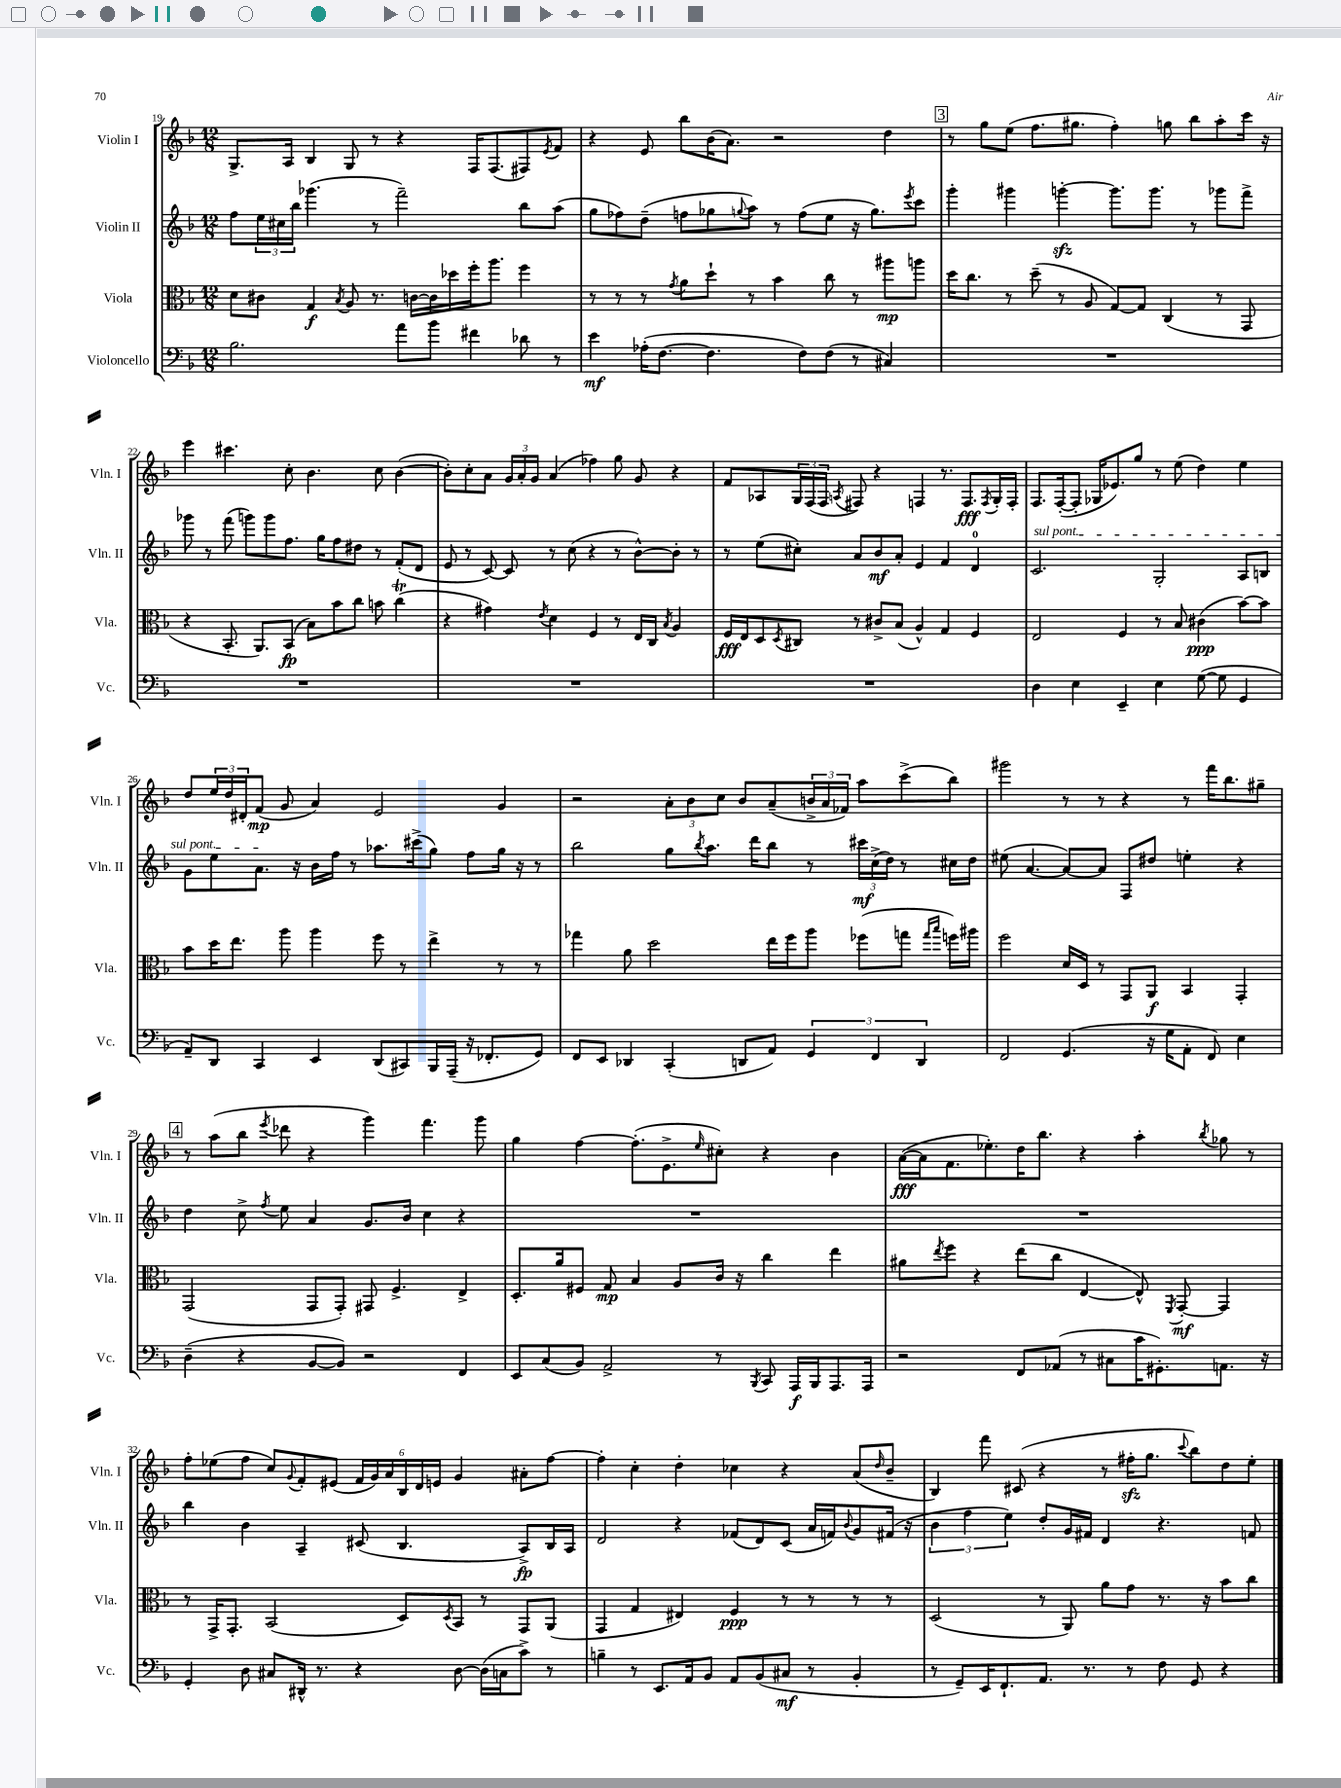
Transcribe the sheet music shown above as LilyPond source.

<<
\new StaffGroup <<
\new Staff = "s0" \with { instrumentName = "Violin I" shortInstrumentName = "Vln. I" } {
    \clef treble \key f \major \numericTimeSignature \time 12/8
    g8.-> a16 bes4 g8 r8 r4 f16 f8.( fis8) \acciaccatura { e'8 } f'8 |
    r4 e'8 bes''8 bes'16( a'8.) r2 d''4 |
    \mark \markup { \box "3" } r8 g''8 e''8( f''8. gis''8. f''4-.) g''8 bes''8 a''8-. c'''16 r16 |
    e'''4 cis'''4. c''8-. bes'4. c''8 bes'4~( |
    bes'8-.) c''8-. a'8 \tuplet 3/2 { g'16 a'16-. g'16 } a'4( fes''4) g''8 g'8 r4 |
    f'8 aes8 \tuplet 3/2 { g16 f16( f16 } \acciaccatura { a8 } fis8) r4 f4 r8. f8.\fff \acciaccatura { f8 } g16-. f16-. |
    f8. f16~-.( f8-. ges16 ees'8.) g''8 r8 e''8( d''4) e''4 |
    d''8 \tuplet 3/2 { e''16 d''16 dis'16-. } f'8\mp( g'8 a'4) e'2 g'4 |
    r2 \tuplet 3/2 { a'8-. bes'8 c''8 } bes'8 a'8--( \tuplet 3/2 { b'16-> a'16 fes'16) } a''8 c'''8->( bes''8) |
    gis'''2 r8 r8 r4 r8 f'''16 bes''8. gis''8-- |
    \mark \markup { \box "4" } r8 a''8( bes''8 \acciaccatura { e'''8 } des'''8 r4 g'''4) f'''4. g'''8 |
    g''4 f''4~ f''8.-.( e'8.-> \grace { e''16 } cis''8-.) r4 bes'4 |
    a'16~\fff( a'16 f'8. ees''8.-.) d''16 bes''8. r4 a''4-. \acciaccatura { bes''8 } ges''8 r8 |
    f''8-. ees''8( f''8 c''8) \appoggiatura { g'8 } f'8-. eis'8( \tuplet 6/4 { f'16 g'16) a'16 bes16 d'16 e'16 } g'4 ais'8-. f''8~ |
    f''4-. c''4-. d''4-. ces''4 r4 a'8( \grace { d''16 } bes'8-- |
    bes4) f'''8 cis'8( r4 r8 fis''16-.\sfz g''8. \appoggiatura { c'''8 } bes''8) d''8 e''8-. \bar "|." |
}
\new Staff = "s1" \with { instrumentName = "Violin II" shortInstrumentName = "Vln. II" } {
    \clef treble \key f \major \numericTimeSignature \time 12/8
    f''8 \tuplet 3/2 { e''16 cis''16 bes''16 } ges'''4.( r8 f'''2--) bes''8 a''8( |
    g''8 fes''8) d''8--( f''8 ges''8 \appoggiatura { g''8 } a''8) r8 f''8( e''8 r16 g''8.) \acciaccatura { e'''8 } c'''8 |
    \mark \markup { \box "3" } g'''4-. gis'''4 g'''4~-.\sfz g'''8. g'''8. r8 ges'''8 f'''8-> |
    ges'''8 r8 f'''8( g'''8) g'''8 f''8. g''16 f''8 dis''8 r8 f'8-.( d'8 |
    e'8 r8 c'8~) c'8 r8 c''8( r4 r8 bes'8~-^) bes'8-. r8 |
    r8 e''8( cis''8-.) a'8 bes'8\mf a'8-. e'4 f'4 d'4-0 |
    \once \override TextSpanner.bound-details.left.text = \markup { \italic "sul pont." } c'2.\startTextSpan g2-. a8 b8 |
    g'8 e''8 a'8.\stopTextSpan r16 bes'16 f''16 r8 aes''8. cis'''16->( g''8) f''8 g''16 r16 r8 |
    bes''2 g''8 \acciaccatura { bes''8 } a''8. d'''16 bes''8 r8 \tuplet 3/2 { cis'''16\mf c''16->( d''16) } r8 cis''16 d''16 |
    eis''8( a'4.~ a'8~) a'8 f8 dis''8 e''4-. r4 |
    \mark \markup { \box "4" } d''4 c''8-> \acciaccatura { f''8 } e''8 a'4 g'8. bes'16 c''4 r4 |
    R1. |
    R1. |
    bes''4 bes'4 a4-- cis'8( bes4. a8->\fp) bes16 a16 |
    d'2 r4 fes'8( d'8) c'8( a'16 f'16) \appoggiatura { bes'8 } g'8 fis'16( r16 |
    \tuplet 3/2 { bes'4 f''4 e''4) } d''8-. g'16 fis'16 d'4 r4. f'8 \bar "|." |
}
\new Staff = "s2" \with { instrumentName = "Viola" shortInstrumentName = "Vla." } {
    \clef alto \key f \major \numericTimeSignature \time 12/8
    d'8 cis'8 g4\f \acciaccatura { bes8 } a8 r8. c'16~ c'16 des''16 f''16-. a''8. f''4 |
    r8 r8 r8 \acciaccatura { g'8 } a'8 d''8-! r8 bes'4 c''8 r8 ais''8\mp a''8 |
    \mark \markup { \box "3" } d''16 c''8. r8 d''8--( r8 a8 g8~) g8 c4( r8 g,8 |
    r4 bes,8.-. a,8.) bes,8\fp( bes8) bes'8 c''8 b'8 c''4\trill( |
    r4 gis'4) \acciaccatura { e'8 } d'4 f4 r8 e16 c16 \acciaccatura { bes8 } a4 |
    f16\fff e16 d8 \acciaccatura { d8 } cis8 r8 cis'8-> bes8( a4-^) g4 f4 |
    e2 f4 r8 bes8 cis'4\ppp( bes'8~) bes'8 |
    bes'8 d''16 e''8. a''8 a''4 f''8 r8 e''4-> r8 r8 |
    ges''4 a'8 d''2 e''16 f''16 a''8 fes''8( g''8 \grace { g''16 bes''16 } f''16) ais''16 |
    f''2 d'16 d16 r8 g,8 a,8\f bes,4 g,4-. |
    \mark \markup { \box "4" } g,2( g,8 g,8-.) gis,8 f4.-> e4-> |
    d8.-. a'16 fis8 g8\mp bes4 a8 c'16 r16 c''4 e''4 |
    ais'8 \acciaccatura { e''8 } f''8 r4 e''8( c''8 e4~ e8-^) \acciaccatura { f,8 } g,8~-.\mf g,4 |
    r8 g,16-> g,8.-. bes,2( d8) \acciaccatura { d8 } bes,8 r8 g,8 a,8( |
    g,4 g4 eis4) f4\ppp r8 r8 r8 r8 |
    d2( r8 a,8) a'8 g'8 r8. r16 bes'8 c''8 \bar "|." |
}
\new Staff = "s3" \with { instrumentName = "Violoncello" shortInstrumentName = "Vc." } {
    \clef bass \key f \major \numericTimeSignature \time 12/8
    bes2. a'8 bes'8 fis'4 des'8 r8 |
    e'4\mf aes16-.( f8.~ f4. f8) f8( r8 cis4) |
    \mark \markup { \box "3" } R1. |
    R1. |
    R1. |
    R1. |
    d4 e4 e,4-- e4 g8~( g8 g,4 |
    a,8--) d,8 c,4 e,4 d,8( cis,8) bes,,16 a,,16--( r16 fes,8.-. g,8) |
    f,8 e,8 des,4 c,4-.( d,8 a,8) \tuplet 3/2 { g,4 f,4 d,4 } |
    f,2 g,4.( r16 g16 a,8-. f,8) e4 |
    \mark \markup { \box "4" } d4--( r4 bes,8~ bes,8) r2 f,4 |
    e,8 c8( bes,8) a,2-> r8 \acciaccatura { bes,,8 } c,8 a,,16\f bes,,16 a,,8. a,,16 |
    r2 f,8 aes,8( r8 cis8 c'16 gis,8.-.) a,8. r16 |
    g,4-. d8 cis8 dis,16-^ r8. r4 d8~ d16( c16 c'8->) r8 |
    b4-- r8 e,8. a,16 bes,8 a,8 bes,8( cis8\mf r8 bes,4-. |
    r8 g,8--) e,16 f,8.-! a,8. r8. r8 f8 g,8 r4 \bar "|." |
}
>>
>>
\layout { \context { \Score currentBarNumber = #19 } }
